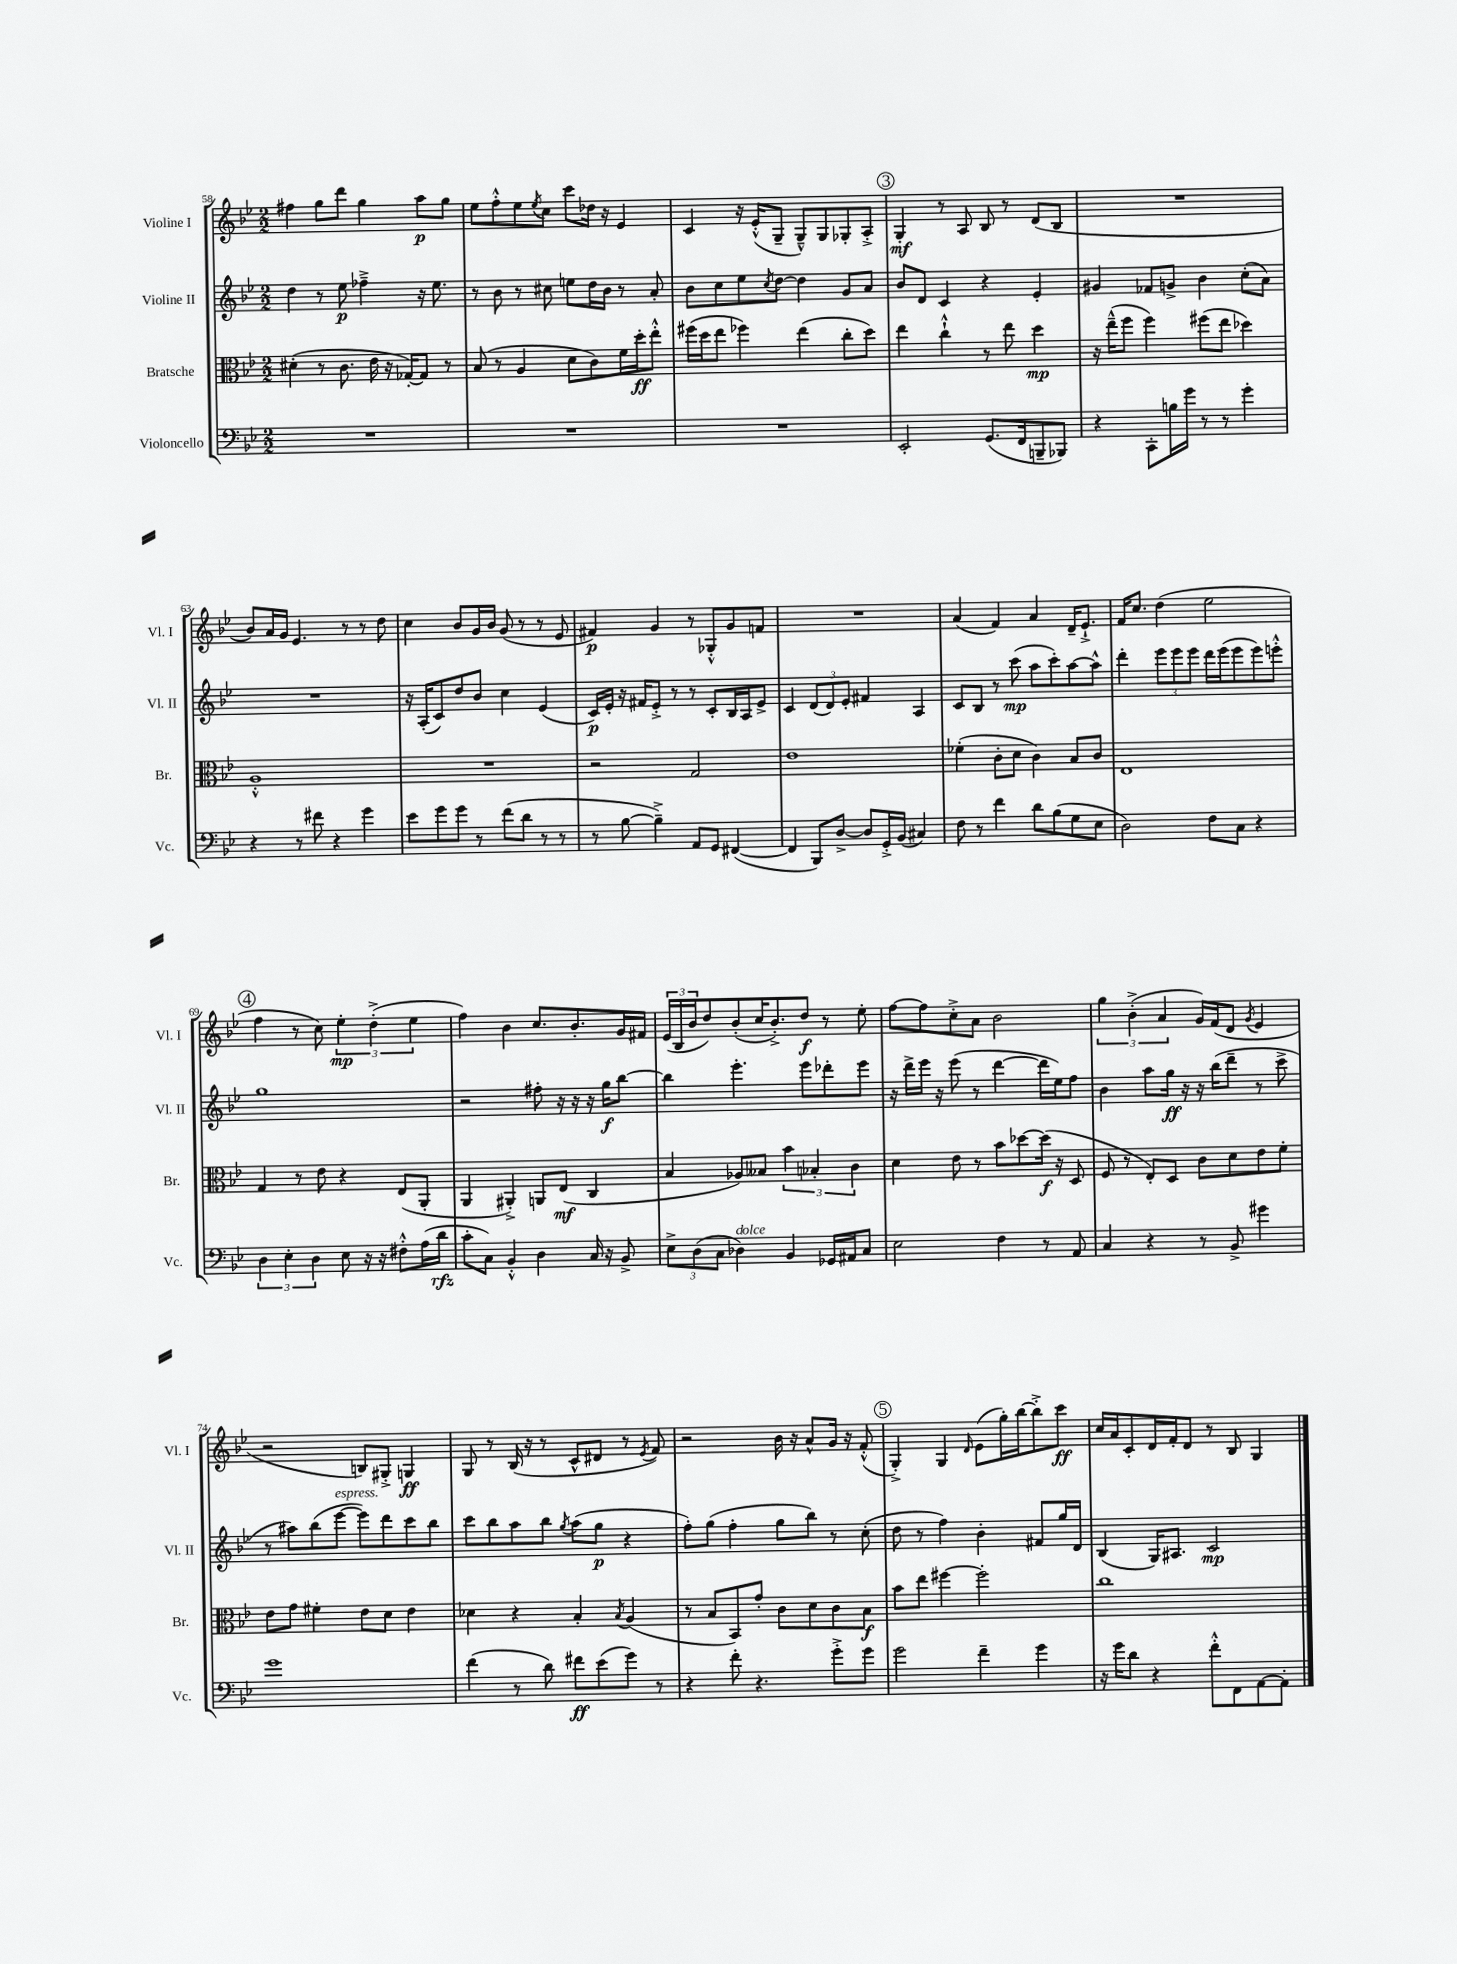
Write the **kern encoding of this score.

**kern	**kern	**kern	**kern
*staff4	*staff3	*staff2	*staff1
*clefF4	*clefC3	*clefG2	*clefG2
*k[b-e-]	*k[b-e-]	*k[b-e-]	*k[b-e-]
*M2/2	*M2/2	*M2/2	*M2/2
1r	(4d#'\	4dd\	4ff#\
.	8r	8r	8gg\L
.	8.c\	8ee-\	8ddd\J
.	.	4ff-~^\	4gg\
.	16e-\	.	.
.	16r	.	.
.	[16G-'/LK)	.	.
.	8G-/]J	16r	8aa\L
.	.	8.ee-\	.
.	8r	.	8gg\J
=	=	=	=
1r	(8B-/	8r	8ee-\L
.	8r	8b-\	8ff'^^\
.	4A/	8r	8ee-\
.	.	.	8qee-/
.	.	8cc#\	8cc\J
.	8d\L	8ee\L	8ccc\L
.	8c\)	16dd\L	16dd-\Jk
.	.	16b-\JJ	16r
.	16f\L	8r	4e-/
.	16dd'\J	.	.
.	8ee-'^^\J	8a'/	.
=	=	=	=
1r	(16ff#\LL	8b-\L	4c/
.	16dd\J	.	.
.	8ee-\J	8cc\	.
.	4ff-\)	8ee-\	16r
.	.	.	(16e-'^^/LK
.	.	8qcc/	.
.	.	[8dd\J	8G~/J
.	(4ee-\	4dd\]	8G~^^/L)
.	.	.	8G/
.	8cc'\L	8g/L	8G-'/
.	8dd\J)	8a/J	8A'^/J
=	=	=	=
2EE-'/	4ee-\	8b-/L	4G'/
.	.	8d/J	.
.	4cc`^^\	4c/	8r
.	.	.	8A/
(8.GG/L	8r	4r	8B-/
.	8ee-\	.	8r
16FF/k	.	.	.
8BBB~/	4dd\	4e-'/	(8d/L
8BBB-/J)	.	.	8B-/J
=	=	=	=
4r	16r	4g#/	1r
.	(16ee-~^^\LK	.	.
.	8ff\J	.	.
8CC'\L	4ff\)	8f-/L	.
16B\L	.	8g^/J	.
16g\JJ	.	.	.
8r	(8ff#\L	4b-\	.
8r	8ee-\J	.	.
4g'\	4dd-\)	(8cc'\L	.
.	.	8a\J)	.
=	=	=	=
4r	1A'^^	1r	8b-/L)
.	.	.	16a/L
.	.	.	16g/JJ
8r	.	.	4.e-/
8f#\	.	.	.
4r	.	.	.
.	.	.	8r
4g\	.	.	8r
.	.	.	8dd\
=	=	=	=
8e-\L	1r	16r	4cc\
.	.	(16A'/LK	.
8g\	.	8c/)	.
8g\J	.	8dd/	8b-/L
8r	.	8b-/J	16g/L
.	.	.	16b-/JJ
(8f\L	.	4cc\	(8g/
8d\J	.	.	8r
8r	.	(4e-/	8r
8r	.	.	8e-/
=	=	=	=
8r	2r	16c/LL)	4f#/)
.	.	16e-'/JJ	.
[8B-\	.	16r	.
.	.	16f#/LK	.
4B-~^\])	.	8e-'^/J	4g/
.	.	8r	.
8AA/L	2G/	8r	8r
8GG/J	.	8c'/L	8G-'^^/L
([4FF#/	.	16B-/L	8g/
.	.	16A/J	.
.	.	8e-^/J	8f/J
=	=	=	=
4FF#/]	1e-	4c/	1r
8BBB-/L)	.	(12d/L	.
.	.	12d/)	.
[8D^/J	.	.	.
.	.	12e-'/J	.
8D/]L	.	4f#/	.
16GG'^/L	.	.	.
(16BB-/JJ	.	.	.
4C#/)	.	4A/	.
=	=	=	=
8F\	(4f-'\	8c/L	(4a/
8r	.	8B-/J	.
4f\	8c'\L	8r	4f/)
.	8d\J	(8ccc\	.
8d\L	4c\)	8aa\L	4a/
(8B-\	.	8ccc'\)	.
8G\	8B-/L	[8aa\	16d~/LK
.	.	.	8.e-`^/J
8E-\J	8c/J	8aa^^\]J	.
=	=	=	=
2D\)	1E-	4ddd'\	16f/LK
.	.	.	8.cc/J
.	.	12eee-\L	(4dd\
.	.	12eee-\	.
.	.	12eee-\J	.
8F\L	.	16ddd\LL	2ee-\
.	.	(16eee-\J	.
8C\J	.	8eee-\	.
4r	.	8eee-\)	.
.	.	8eee'^^\J	.
=	=	=	=
6D\	4G/	1gg	4ff\
6E-'\	.	.	.
.	8r	.	8r
6D\	.	.	.
.	8e-\	.	8cc\)
8E-\	4r	.	6ee-'\
16r	.	.	.
.	.	.	(6dd'^\
16r	.	.	.
8F#'^^\L	(8E-/L	.	.
.	.	.	6ee-\
(16A\L	8AA'/J	.	.
16d\JJ	.	.	.
=	=	=	=
8c'\L	4AA/	2r	4ff\)
8C\J)	.	.	.
4BB-'^^/	4AA#'^/)	.	4b-\
4D\	8AA/L	8ff#'\	8.cc/L
.	(8E-/J	16r	.
.	.	16r	8.b-'/
16C/	4C/	16r	.
16r	.	16gg\LK	.
8BB-^/	.	[8bb-\J	16g/L
.	.	.	16f#/JJ
=	=	=	=
12E-^\L	4B-/	4bb-\]	(24e-/LL
.	.	.	24B-/
(12D\	.	.	24b-/J
.	.	.	8dd/)
12C\J	.	.	.
4D-\)	8A-/L)	4.eee-'\	(8b-'/
.	8B--/J	.	16cc/K
.	.	.	8.b-'^/)
4BB-/	6b-\	.	.
.	.	8eee-\L	8dd/J
.	6B-'/	.	.
16GG-/LL	.	8ddd-'\	8r
16AA#/J	.	.	.
.	6c\	.	.
8C/J	.	8eee-\J	8ee-'\
=	=	=	=
2E-\	4d\	16r	[8ff\L
.	.	16ddd^\LL	.
.	.	16eee-\JJ	8ff\]
.	.	16r	.
.	8e-\	(8eee-\	8cc'^\
.	8r	8r	8a\J
4F\	8b-\L	[4ddd\	2b-\
.	[8dd-\	.	.
8r	(16dd-\]Jk	16ddd\]LL	.
.	16r	16ee-\J)	.
8AA/	8D/	8ff\J	.
=	=	=	=
4C/	8F/	4b-\	6gg\
.	8r	.	.
.	.	.	(6b-'^\
4r	8E-'/L)	8aa\L	.
.	.	.	6a/
.	8D/J	16gg\Jk	.
.	.	16r	.
8r	8c\L	16r	16g/LL)
.	.	(16bb-\LK	(16f/J
8BB-^/	8d\	8ddd~\J	8d/J
.	.	.	8qg/
4g#\	8e-\	8r	4e-/
.	8f'\J	8ccc^\	.
=	=	=	=
1g	8e-\L	8r	2r
.	8g\J	8aa#\L)	.
.	4f#'\	(8bb-\	.
.	.	[8eee-\J	.
.	8e-\L	8eee-\]L)	8B/L)
.	8d\J	8ddd\	8G#'^/J
.	4e-\	8ccc\	4G/
.	.	8bb-\J	.
=	=	=	=
(4f\	4d-\	8ccc\L	8G/
.	.	8bb-\	8r
8r	4r	8aa\	(16B-/
.	.	.	16r
8d\)	.	8bb-\J	8r
.	.	8qgg/	.
8f#\L	4B-'/	(8aa\L	8c^^/L
(8e-\	.	8gg\J	8d#/J
.	8qB-/	.	.
8g\J)	(4A/	4r	8r
.	.	.	8qe-/
8r	.	.	8f/)
=	=	=	=
4r	8r	8ff'\L)	2r
.	8B-/L	(8gg\J	.
8f'\	8BB-/)	4ff'\	.
4.r	8g'/J	.	.
.	8c\L	8gg\L	16b-\
.	.	.	16r
.	8d\	8bb-\J)	8a^^/L
8g'^\L	8c\	8r	16g/Jk
.	.	.	16r
8g\J	8B-\J	(8cc'\	(8f'^^/
=	=	=	=
2g\	8b-\L	8dd\	4G'^/)
.	8ee-\J	8r	.
.	[4ff#\	4ff\)	4G/
.	.	.	16qqd/
4f~\	2ff#'\]	4b-'\	(8e-\L
.	.	.	16gg'\L)
.	.	.	[16bb-\J
4g\	.	8f#/L	8bb-'^\]
.	.	16gg/L	8ccc\J
.	.	16d/JJ	.
=	=	=	=
16r	1cc	(4B-/	16cc/LL
16g\LK	.	.	16a/J
8d\J	.	.	8c'/
4r	.	16G/LK)	16d/L
.	.	8.A#/J	16f'/J
.	.	.	8d/J
8f'^^\L	.	2c/	8r
8FF\	.	.	8B-/
[8AA\	.	.	4G/
8AA'\]J	.	.	.
==	==	==	==
*-	*-	*-	*-
